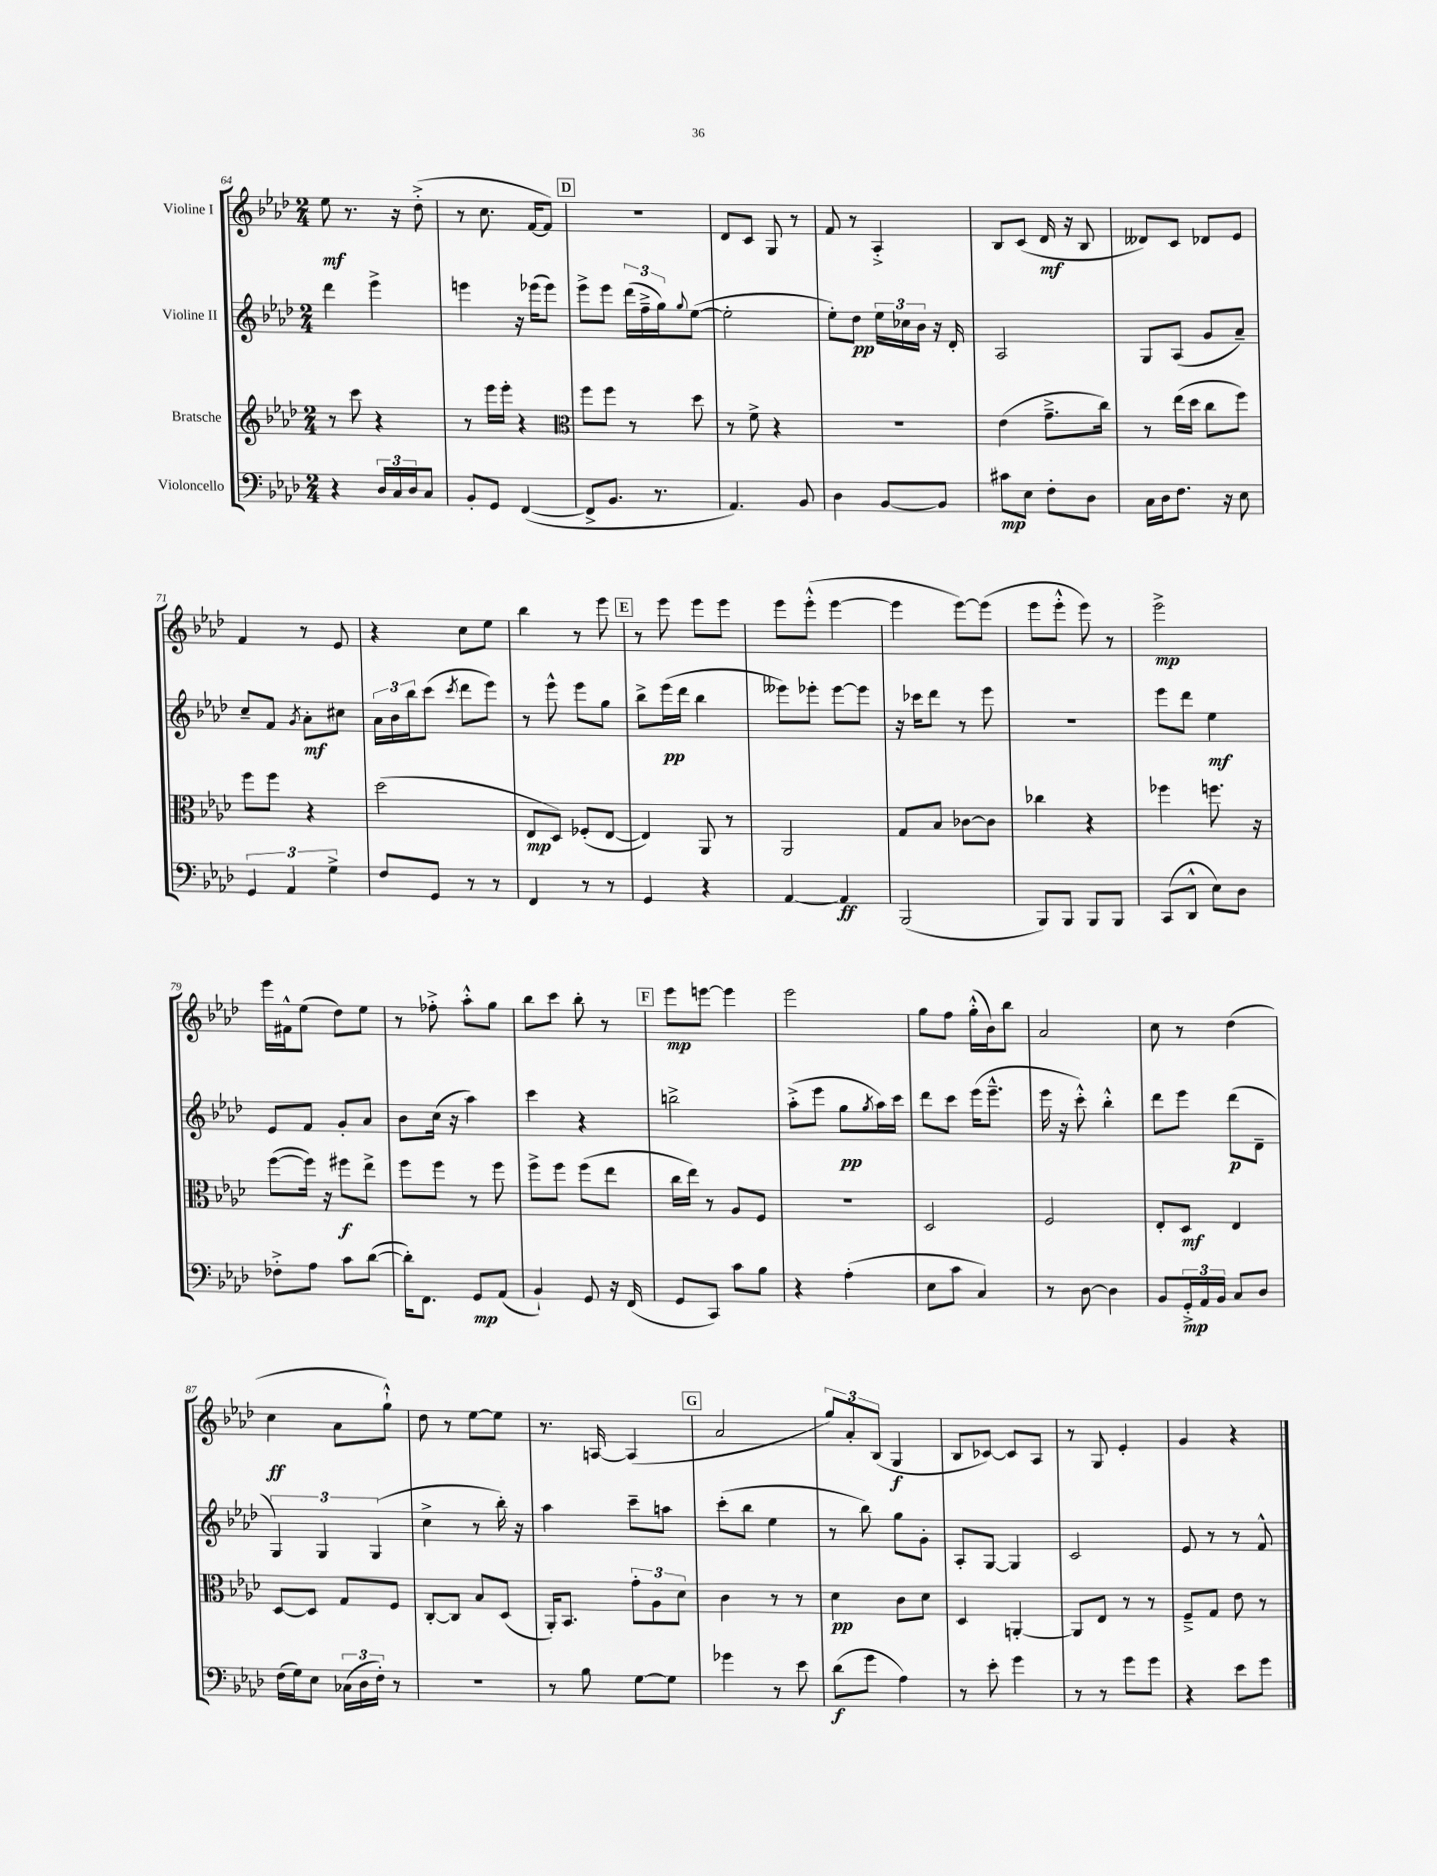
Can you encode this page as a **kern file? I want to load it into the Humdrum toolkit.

**kern	**kern	**kern	**kern
*staff4	*staff3	*staff2	*staff1
*clefF4	*clefG2	*clefG2	*clefG2
*k[b-e-a-d-]	*k[b-e-a-d-]	*k[b-e-a-d-]	*k[b-e-a-d-]
*M2/4	*M2/4	*M2/4	*M2/4
4r	8r	4ddd-	8ee-
.	8ccc	.	8.r
24D-	4r	4eee-^	.
24C	.	.	.
.	.	.	16r
24D-	.	.	.
8C	.	.	(8dd-'^
=	=	=	=
8BB-'	8r	4eee	8r
8GG	16eee-	.	8.cc
.	16eee-'	.	.
([4FF	4r	16r	.
.	.	(16eee-	[16f
.	.	8eee-)	8f])
=	=	=	=
*	*clefC3	*	*
8FF^]	8ff	8eee-^	2r
8.BB-	8ff	8eee-	.
.	8r	(24ddd-	.
.	.	24ff~^	.
8.r	.	.	.
.	.	24gg)	.
.	.	8qqgg	.
.	8dd-	([8ee-	.
=	=	=	=
4.AA-)	8r	2ee-']	8d-
.	8f^	.	8c
.	4r	.	8G
8BB-	.	.	8r
=	=	=	=
4D-	2r	8ee-')	8f
.	.	8dd-	8r
[8BB-	.	24ee-	4A-'^
.	.	24cc-	.
.	.	24b-	.
8BB-]	.	16r	.
.	.	16d-'	.
=	=	=	=
8c#	(4e-	2A-	8B-
8E-	.	.	(8c
8F'	8.g~^	.	16d-
.	.	.	16r
8D-	.	.	8B-
.	16cc)	.	.
=	=	=	=
16C	8r	8G	8d--)
16D-	.	.	.
8.F	(16ee-	(8A-	8c
.	16dd-	.	.
.	8cc	8g	8d-
16r	.	.	.
8E-	8ff)	8a-~)	8e-
=	=	=	=
6GG	8ff	8cc~	4f
.	8ff	8f	.
6AA-	.	.	.
.	.	8qg	.
.	4r	8a-'	8r
6G^	.	.	.
.	.	8cc#	8e-
=	=	=	=
8F	(2dd-	24a-	4r
.	.	24b-	.
.	.	24bb-	.
8GG	.	(8ccc	.
.	.	8qccc	.
8r	.	8ddd-	8cc
8r	.	8eee-)	8ee-
=	=	=	=
4FF	8E-	8r	4bb-
.	8D-)	8eee-^^	.
8r	(8F-'	8eee-	8r
8r	[8E-	8gg	8eee-
=	=	=	=
4GG	4E-])	8bb-^	8r
.	.	(16eee-	8eee-
.	.	16ddd-	.
4r	8AA-	4bb-	8eee-
.	8r	.	8eee-
=	=	=	=
[4AA-	2AA-	8eee--)	8eee-
.	.	8eee-'	(8eee-'^^
4AA-]	.	[8eee-	[4eee-
.	.	8eee-]	.
=	=	=	=
(2BBB-	8G	16r	4eee-]
.	.	16ccc-	.
.	8B-	8ddd-	.
.	[8c-	8r	[8eee-)
.	8c-]	8eee-	(8eee-]
=	=	=	=
8BBB-)	4cc-	2r	8eee-
8BBB-	.	.	8eee-'^^
8BBB-	4r	.	8eee-)
8BBB-	.	.	8r
=	=	=	=
(8CC	4ff-	8eee-	2eee-^
8DD-^^	.	8ddd-	.
8E-)	8.ff	4ee-	.
8D-	.	.	.
.	16r	.	.
=	=	=	=
8F-'^	([8ff	8e-	16eee-
.	.	.	16f#^^
8A-	16ff])	8f	(8ee-
.	16r	.	.
8c	8ff#	8g'	8dd-)
([8d-	8ee-^	8a-	8ee-
=	=	=	=
16d-'])	8ff	8b-	8r
8.FF	.	.	.
.	8ff	(16cc	8ff-'^
.	.	16r	.
8GG	8r	4aa-)	8aa-'^^
(8AA-	8ff	.	8gg
=	=	=	=
4BB-`)	8ff^	4ccc	8bb-
.	8ff	.	8ccc
8GG	(8ff	4r	8bb-'
16r	8ee-	.	8r
(16FF	.	.	.
=	=	=	=
8GG	16cc	2bb^	8eee-
.	16ee-)	.	.
8CC)	8r	.	[8eee
8c	8A-	.	4eee]
8B-	8F	.	.
=	=	=	=
4r	2r	(8aa-'^	2eee-
.	.	8eee-	.
(4A-'	.	8gg	.
.	.	8qgg	.
.	.	16aa-)	.
.	.	16ccc	.
=	=	=	=
8E-	2D-	8ddd-	8gg
8c	.	8ccc	8ff
4C)	.	(16eee-	(16gg'^^
.	.	8.eee-~^^	16b-)
.	.	.	8bb-
=	=	=	=
8r	2F	16eee-	2a-
.	.	16r	.
[8D-	.	8ccc'^^)	.
4D-]	.	4bb-'^^	.
=	=	=	=
8BB-	8E-'	8ddd-	8cc
24GG'^	8D-	8eee-	8r
24AA-	.	.	.
24BB-	.	.	.
8C	4E-	(8ddd-	(4dd-
8D-	.	8d-~	.
=	=	=	=
(16F	[8D-	6G)	4cc
16G)	.	.	.
8E-	8D-]	.	.
.	.	6G	.
(24C-	8G	.	8a-
24D-	.	.	.
24F')	.	(6G	.
8r	8F	.	8gg`^^)
=	=	=	=
2r	[8C'	4cc^	8dd-
.	8C]	.	8r
.	8B-	8r	[8ee-
.	(8D-	16bb-')	8ee-]
.	.	16r	.
=	=	=	=
8r	16AA-')	4aa-	8.r
.	8.BB-	.	.
8B-	.	.	.
.	.	.	[16A
[8G	12g'	8ccc~	(4A]
.	12A-	.	.
8G]	.	8aa	.
.	12d-	.	.
=	=	=	=
4g-	4c	(8ccc'	2a-
.	.	8bb-	.
8r	8r	4ee-	.
8e-	8r	.	.
=	=	=	=
(8d-	4d-	8r	12gg)
.	.	.	12a-'
8g	.	8bb-)	.
.	.	.	(12B-
4A-)	8c	8gg	4G
.	8d-	8g'	.
=	=	=	=
8r	4D-	8A-'	8B-
8e-'	.	[8G	[8c-)
4g	[4AA'	4G]	8c-]
.	.	.	8A-
=	=	=	=
8r	8AA]	2c	8r
8r	8E-	.	8G
8g	8r	.	4e-'
8g	8r	.	.
=	=	=	=
4r	8F~^	8e-	4g
.	8G	8r	.
8e-	8e-	8r	4r
8g	8r	8f^^	.
==	==	==	==
*-	*-	*-	*-
